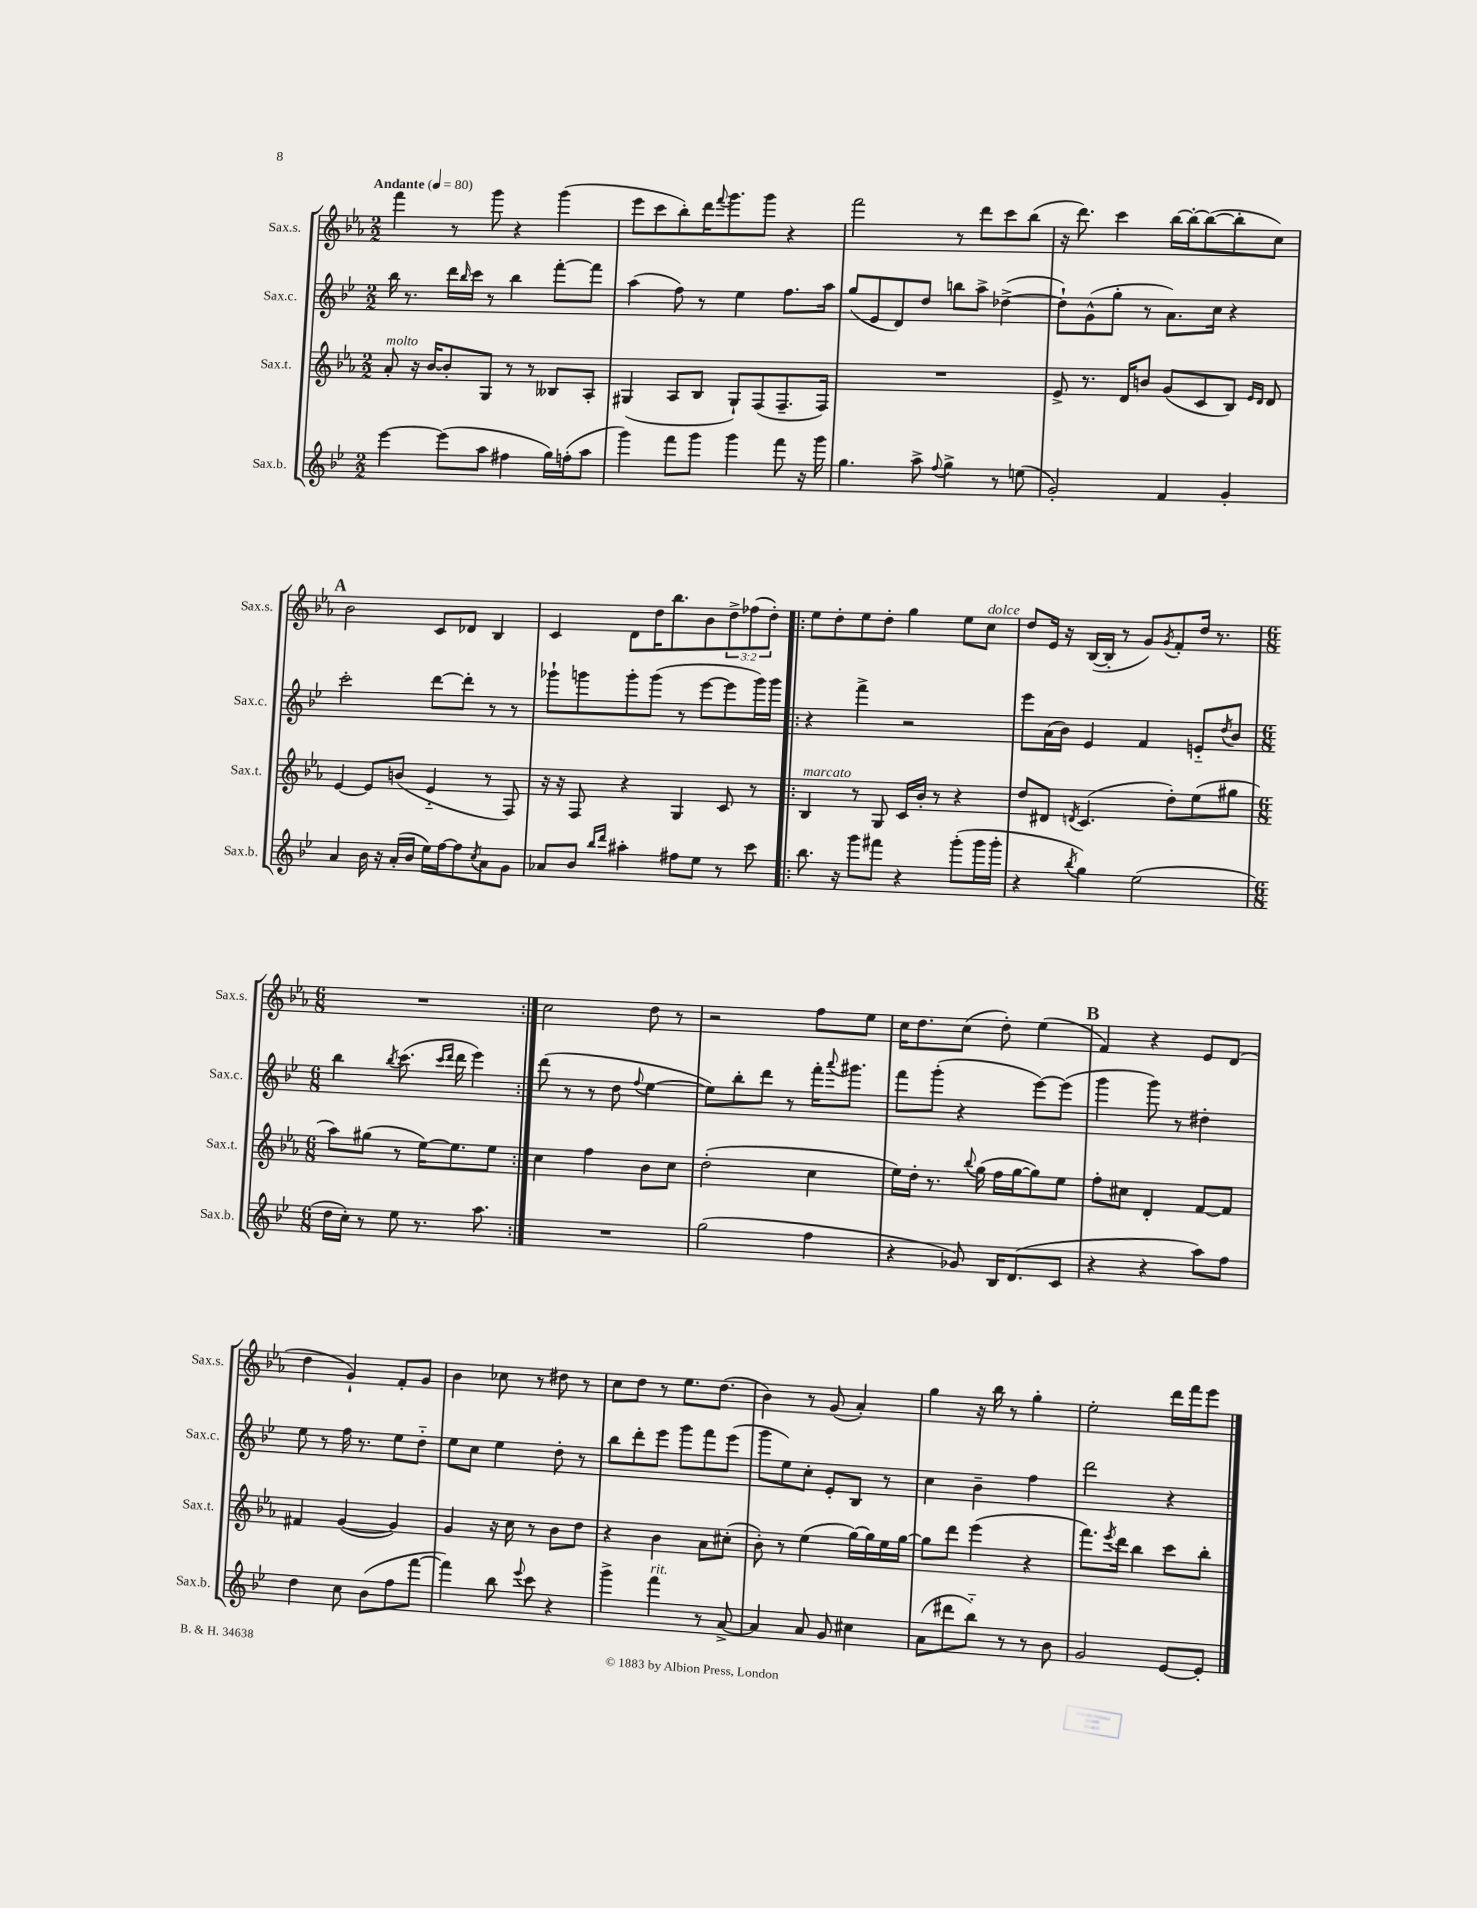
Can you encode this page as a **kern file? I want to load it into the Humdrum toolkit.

**kern	**kern	**kern	**kern
*part4	*part3	*part2	*part1
*staff4	*staff3	*staff2	*staff1
*I"Sax.b.	*I"Sax.t.	*I"Sax.c.	*I"Sax.s.
*I'Sax.b.	*I'Sax.t.	*I'Sax.c.	*I'Sax.s.
*clefG2	*clefG2	*clefG2	*clefG2
*k[b-e-]	*k[b-e-a-]	*k[b-e-]	*k[b-e-a-]
*M2/2	*M2/2	*M2/2	*M2/2
*MM80	*MM80	*MM80	*MM80
=1	=1	=1	=1
!	!	!	!LO:TX:a:B:t=Andante
!	!LO:TX:a:i:t=molto	!	!
[4eee-\	8a-'/	16bb-\	4fff\
.	.	8.r	.
.	16r	.	.
.	[16b-/KL	.	.
(8eee-\L]	8b-'/]	16ddd\LL	8r
.	.	16qqbb-/	.
.	.	16ccc\JJ	.
8aa\J	8G/J	8r	8ggg\
4ff#X\	8r	4bb-\	4r
.	8r	.	.
16gg\LL)	8B--X/L	[8fff'\L	(4ggg\
(16ffn'\J	.	.	.
8aa\J	8A-'/J	8fff\J]	.
=2	=2	=2	=2
4ggg\)	(4G#X/	(4aa\	8eee-\L
.	.	.	8ccc\
8fff\L	8A-/L	8ff\)	8bb-'\)
8ggg\J	8B-/J	8r	16ddd\K
.	.	.	8qqfff/
.	.	.	8.ggg\
4ggg\	8G#`/L)	4ee-\	.
.	(8F/	.	8ggg\J
8fff\	8.F~/	8.ff\L	4r
16r	.	.	.
16ggg\	16F/Jk)	16aa\Jk	.
=3	=3	=3	=3
4.gg\	1r	(8gg/L	2fff\
.	.	8e-/	.
.	.	8d/)	.
8aa^\	.	8dd/J	.
8qqff/	.	.	.
4gg^\	.	8bbn\L	8r
.	.	8aa^\J	8ddd\L
8r	.	([4dd-X^\	8ccc\
(8een\	.	.	(8bb-\J
=4	=4	=4	=4
2g'/)	8e-^/	8dd-`\L])	16r
.	.	.	8.ddd\)
.	8.r	(8g^^\	.
.	.	8gg'\J	4ccc\
.	16d/KL	.	.
.	8bn/J	8r	.
4f/	(8g/L	8.a\L)	[16bb-\LL
.	.	.	16bb-'\J_
.	8c/	.	(8bb-\_
.	.	16cc\Jk	.
4g'/	8B-/J)	4r	8bb-'\]
.	16qqe-/LL	.	.
.	16qqd/JJ	.	.
.	8d/	.	8cc\J)
!!LO:LB:g=z
!!LO:REH:place=s1:t=A
=5	=5	=5	=5
4a/	[4e-/	2ccc'\	2b-\
16b-\	8e-/L]	.	.
16r	.	.	.
(16a'/LL	(8bn/J	.	.
16b-/JJ	.	.	.
16ee-\LL)	4e-/	[8ddd\L	8c/L
[16ff\J	.	.	.
8ff\]	.	8ddd'\J]	8d-X/J
8qcc/	.	.	.
8a\	8r	8r	4B-/
8g\J	8F/)	8r	.
=6	=6	=6	=6
8a-X/L	16r	8ggg-X`\L	4c/
.	16r	.	.
8b-/J	8F/	8gggn\	.
16qqbb-/LL	.	.	.
16qqddd/JJ	.	.	.
4aa#X'\	4r	8ggg'\	8d\L
.	.	(8ggg\J	16dd\K
.	.	.	8.bb-\
8ff#X\L	4G/	8r	.
8ee-\J	.	[8eee-\L	8b-\
8r	8c/	8eee-\]	12dd^\
.	.	.	(12ff-X\
8ccc\	8r	16ggg\L)	.
.	.	.	12dd'\J)
.	.	16ggg\JJ	.
=7!|:	=7!|:	=7!|:	=7!|:
!	!LO:TX:a:i:t=marcato	!	!
8.bb-\	4B-/	4r	8ee-\L
.	.	.	8dd'\
16r	.	.	.
8ggg\L	8r	4fff^\	8ee-\
8fff#X\J	8G/	.	8dd'\J
4r	16c/LL	2r	4gg\
.	16b-'/JJ	.	.
.	8r	.	.
(8ggg'\L	4r	.	8ee-\L
!	!	!	!LO:TX:a:i:t=dolce
16ggg\L	.	.	8cc\J
16ggg'\JJ	.	.	.
=8	=8	=8	=8
4r	8dd/L	8eee-\L	8dd/L
.	8d#X/J	(16a\L	16e-/Jk
.	.	16b-\JJ)	16r
8qbb-/	8qdn/	.	.
4gg\)	(4.c/	4e-/	([16B-/LL
.	.	.	16B-'/JJ]
.	.	.	8r
(2ee-\	.	4f/	8g/L)
.	.	.	8qg/
.	8dd'\L)	.	8f'/
.	(8ee-\	8en/L	16dd/Jk
.	.	.	8.r
.	.	8qdd/	.
.	8gg#X\J	8b-/J	.
!!LO:LB:g=z
=9	=9	=9	=9
*M6/8	*M6/8	*M6/8	*M6/8
16dd\LL	8aa-\L)	4bb-\	2.r
16cc'\JJ)	.	.	.
8r	(8gg#X\J	.	.
.	.	8qbb-/	.
8ee-\	8r	(8.ccc\	.
8.r	[16ee-\KL)	.	.
.	.	16qqccc/LL	.
.	.	16qqddd/JJ	.
.	8.ee-\]	16ddd\	.
.	.	4eee-\)	.
8.aa\	.	.	.
.	8ee-\J	.	.
=10:|!	=10:|!	=10:|!	=10:|!
2.r	4cc\	(8ddd\	2cc\
.	.	8r	.
.	4ff\	8r	.
.	.	8dd\	.
.	.	8qqff/	.
.	8b-\L	[4ee-\	8dd\
.	8cc\J	.	8r
=11	=11	=11	=11
(2gg\	(2dd'\	8ee-\L])	2r
.	.	8bb-'\	.
.	.	8ddd\J	.
.	.	8r	.
4ff\	4cc\	16fff'\KL	8ff\L
.	.	8qqaaa/	.
.	.	8.ggg#X\J	.
.	.	.	8ee-\J
=12	=12	=12	=12
4r	16ee-\LL)	8fff\L	16cc\KL
.	16dd'\JJ	.	8.dd\
.	8.r	(8ggg'\J	.
8g-X/)	.	4r	(8cc\J
.	8qqbb-/	.	.
.	(16gg\	.	.
16B-/KL	16ff\LL	.	8dd'\)
(8.d/	[16gg\J	.	.
.	8gg\])	[8eee-\L)	(4ee-\
8c/J	8ee-\J	(8eee-\J]	.
!!LO:REH:place=s1:t=B
=13	=13	=13	=13
4r	8ff'\L	4ggg\	4f/)
.	8cc#X\J	.	.
4r	4d'/	8ggg\)	4r
.	.	8r	.
8aa\L)	[8f/L	4dd#X'\	8e-/L
8ff\J	8f/J]	.	(8d/J
!!LO:LB:g=z
=14	=14	=14	=14
4dd\	4f#X/	8ee-\	4dd\
.	.	8r	.
8cc\	([4g/	16ff\	4g`/)
.	.	8.r	.
(8b-\L	.	.	.
8ff\	4g/])	8ee-\L	8f'/L
[8fff\J	.	8dd\J	8g/J
=15	=15	=15	=15
4fff\])	4g/	8ee-\L	4b-\
.	.	8cc\J	.
8bb-\	16r	4ee-\	8cc-X\
.	16cc\	.	.
8qqeee-/	.	.	.
8ccc\	8r	.	8r
4r	8b-\L	8dd'\	8dd#X\
.	8dd\J	8r	8r
=16	=16	=16	=16
4ggg^\	4r	8bb-\L	8cc\L
.	.	8ddd'\	8dd\J
!LO:TX:a:i:t=rit.	!	!	!
4fff\	4b-\	8eee-\J	8r
.	.	8ggg\L	8.ee-\L
8r	8a-\L	8fff\	.
.	.	.	(8.dd\J
[8a^/	(8cc#X'\J	(8eee-\J	.
=17	=17	=17	=17
4a/]	8b-'\)	8ggg\L	4b-\)
.	8r	8ee-\)	.
8a/	(4ee-\	8cc'\J	8r
8g/	.	8e-'/L	(8g/
4cc#X\	[16gg\LL)	8B-/J	4a-'/)
.	16gg\]	.	.
.	16ee-\	8r	.
.	[16gg\JJ	.	.
=18	=18	=18	=18
(8a\L	8gg\L]	4cc\	4gg\
8ddd#X\	8ddd\J	.	.
8bb-\J)	(4eee-\	4b-~\	16r
.	.	.	16bb-\
8r	.	.	8r
8r	4r	4ff\	4gg'\
8b-\	.	.	.
=19	=19	=19	=19
2g/	8.fff\L)	2ddd\	2ee-'\
.	8qeee-/	.	.
.	16ddd\Jk	.	.
.	4bb-\	.	.
[8e-/L	8ccc\L	4r	16ddd\LL
.	.	.	16fff\J
8e-'/J]	8bb-'\J	.	8eee-\J
==	==	==	==
*-	*-	*-	*-
